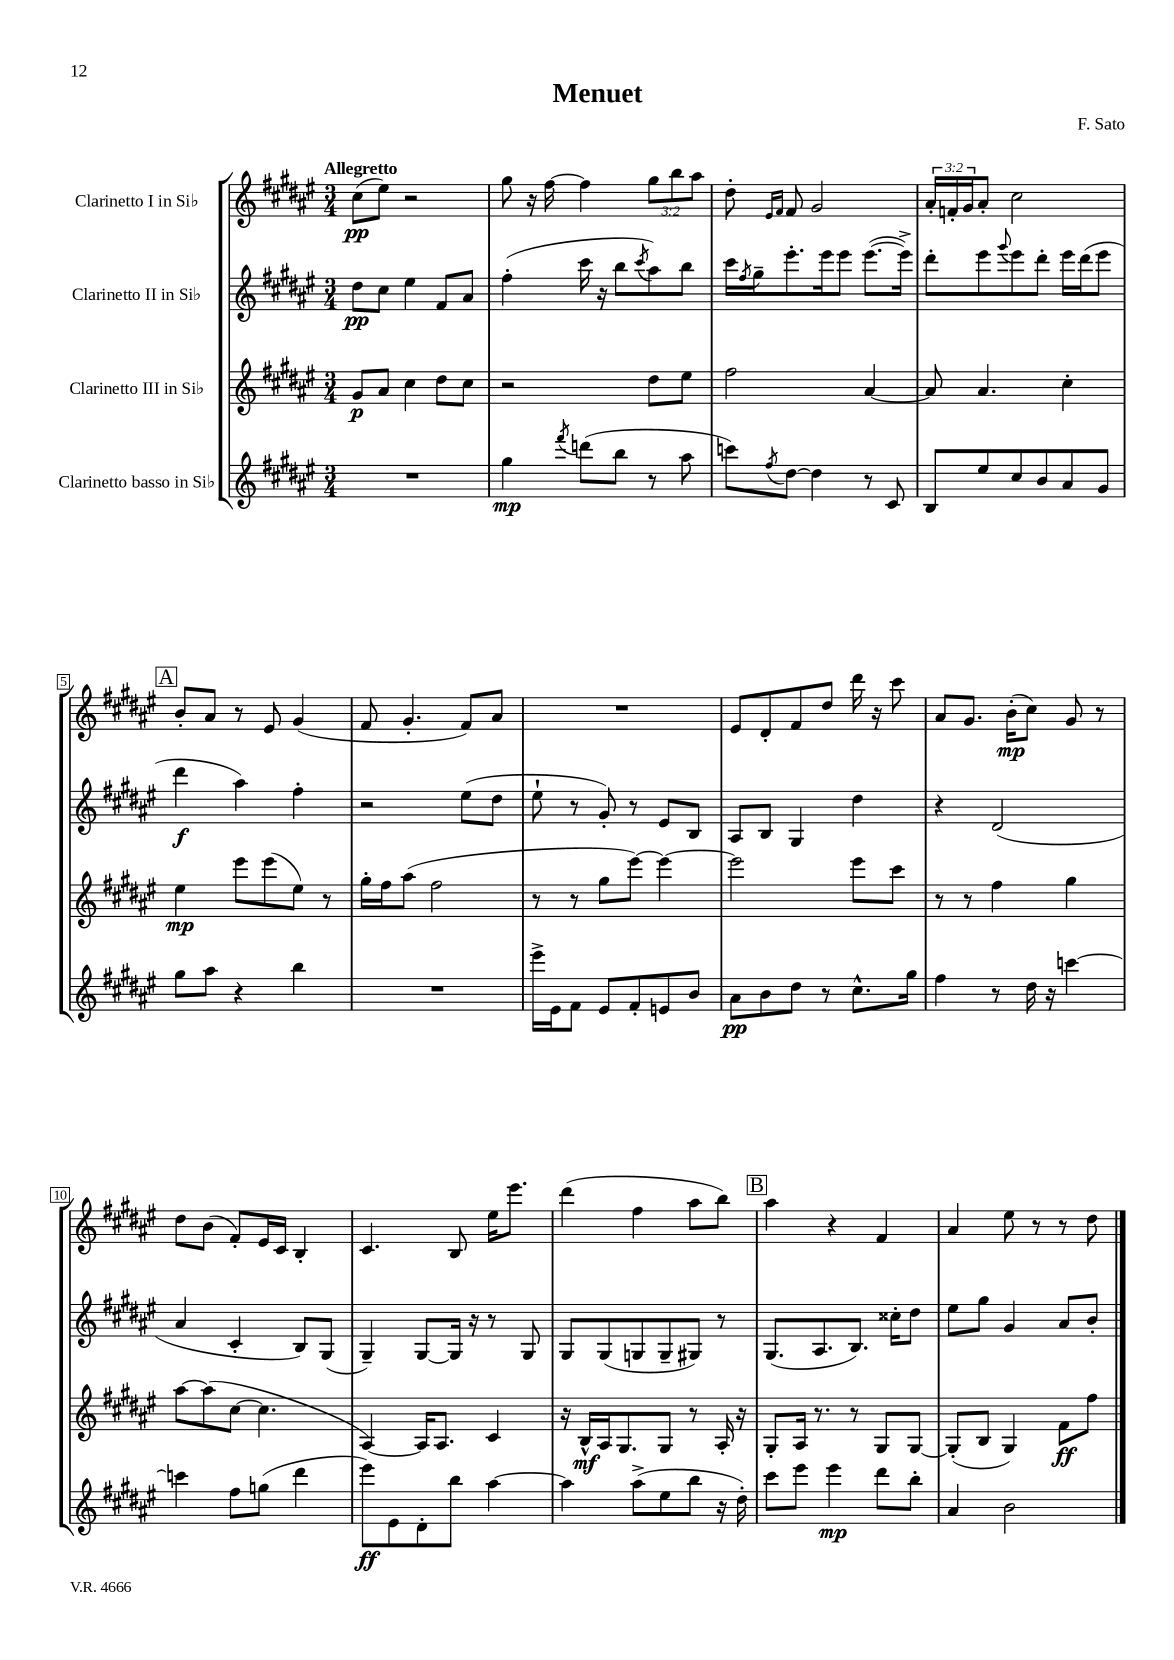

**kern	**dynam	**kern	**dynam	**kern	**dynam	**kern	**dynam
*part4	*part4	*part3	*part3	*part2	*part2	*part1	*part1
*staff4	*staff4	*staff3	*staff3	*staff2	*staff2	*staff1	*staff1
*I"Clarinetto basso in Si♭	*	*I"Clarinetto III in Si♭	*	*I"Clarinetto II in Si♭	*	*I"Clarinetto I in Si♭	*
*clefG2	*	*clefG2	*	*clefG2	*	*clefG2	*
*k[f#c#g#d#a#e#]	*	*k[f#c#g#d#a#e#]	*	*k[f#c#g#d#a#e#]	*	*k[f#c#g#d#a#e#]	*
*M3/4	*	*M3/4	*	*M3/4	*	*M3/4	*
=1	=1	=1	=1	=1	=1	=1	=1
!	!	!	!	!	!	!LO:TX:a:B:t=Allegretto	!
2.r	.	8g#/L	p	8dd#\L	pp	(8cc#\L	pp
.	.	8a#/J	.	8cc#\J	.	8ee#\J)	.
.	.	4cc#\	.	4ee#\	.	2r	.
.	.	8dd#\L	.	8f#/L	.	.	.
.	.	8cc#\J	.	8a#/J	.	.	.
=2	=2	=2	=2	=2	=2	=2	=2
4gg#\	mp	2r	.	(4ff#'\	.	8gg#\	.
.	.	.	.	.	.	16r	.
.	.	.	.	.	.	[16ff#\	.
8qfff#/	.	.	.	.	.	.	.
(8dddn\L	.	.	.	16ccc#\	.	4ff#\]	.
.	.	.	.	16r	.	.	.
8bb\J	.	.	.	8bb\L	.	.	.
.	.	.	.	8qccc#/	.	.	.
8r	.	8dd#\L	.	8aa#\)	.	12gg#\L	.
.	.	.	.	.	.	12bb\	.
8aa#\	.	8ee#\J	.	8bb\J	.	.	.
.	.	.	.	.	.	12aa#\J	.
=3	=3	=3	=3	=3	=3	=3	=3
8cccn\L)	.	2ff#\	.	16ccc#\LL	.	8dd#'\	.
.	.	.	.	8qff#/	.	.	.
.	.	.	.	16gg#~\J	.	.	.
.	.	.	.	.	.	16qqe#/LL	.
8qff#/	.	.	.	.	.	16qqf#/JJ	.
[8dd#\J	.	.	.	8.eee#'\	.	8f#/	.
4dd#\]	.	.	.	.	.	2g#/	.
.	.	.	.	16eee#\k	.	.	.
.	.	.	.	8eee#\J	.	.	.
8r	.	[4a#/	.	([8.eee#\L	.	.	.
8c#/	.	.	.	.	.	.	.
.	.	.	.	16eee#^\Jk])	.	.	.
=4	=4	=4	=4	=4	=4	=4	=4
8B/L	.	8a#/]	.	8ddd#'\L	.	24a#'/LL	.
.	.	.	.	.	.	24fn'/	.
.	.	.	.	.	.	24g#/J	.
8ee#/	.	4.a#/	.	8eee#\	.	8a#'/J	.
.	.	.	.	8qqggg#/	.	.	.
8cc#/	.	.	.	8eee#\	.	2cc#\	.
8b/	.	.	.	8ddd#'\J	.	.	.
8a#/	.	4cc#'\	.	16eee#\LL	.	.	.
.	.	.	.	(16ddd#\J	.	.	.
8g#/J	.	.	.	8eee#\J	.	.	.
!!LO:LB:g=z
!!LO:REH:place=s1:t=A
=5	=5	=5	=5	=5	=5	=5	=5
8gg#\L	.	4ee#\	mp	4ddd#\	f	8b'/L	.
8aa#\J	.	.	.	.	.	8a#/J	.
4r	.	8eee#\L	.	4aa#\)	.	8r	.
.	.	(8eee#\	.	.	.	8e#/	.
4bb\	.	8ee#\J)	.	4ff#'\	.	(4g#/	.
.	.	8r	.	.	.	.	.
=6	=6	=6	=6	=6	=6	=6	=6
2.r	.	16gg#'\LL	.	2r	.	8f#/	.
.	.	16ff#\J	.	.	.	.	.
.	.	(8aa#\J	.	.	.	4.g#'/	.
.	.	2ff#\	.	.	.	.	.
.	.	.	.	(8ee#\L	.	8f#/L)	.
.	.	.	.	8dd#\J	.	8a#/J	.
=7	=7	=7	=7	=7	=7	=7	=7
16eee#^\LL	.	8r	.	8ee#`\	.	2.r	.
16e#\J	.	.	.	.	.	.	.
8f#\J	.	8r	.	8r	.	.	.
8e#/L	.	8gg#\L	.	8g#'/)	.	.	.
8f#'/	.	[8eee#\J)	.	8r	.	.	.
8en/	.	4eee#\_	.	8e#/L	.	.	.
8b/J	.	.	.	8B/J	.	.	.
=8	=8	=8	=8	=8	=8	=8	=8
8a#\L	pp	2eee#\]	.	8A#/L	.	8e#/L	.
8b\	.	.	.	8B/J	.	8d#'/	.
8dd#\J	.	.	.	4G#/	.	8f#/	.
8r	.	.	.	.	.	8dd#/J	.
8.cc#^^\L	.	8eee#\L	.	4dd#\	.	16ddd#\	.
.	.	.	.	.	.	16r	.
.	.	8ccc#\J	.	.	.	8ccc#\	.
16gg#\Jk	.	.	.	.	.	.	.
=9	=9	=9	=9	=9	=9	=9	=9
4ff#\	.	8r	.	4r	.	8a#/L	.
.	.	8r	.	.	.	8.g#/J	.
8r	.	4ff#\	.	(2d#/	.	.	.
.	.	.	.	.	.	(16b'\KL	mp
16dd#\	.	.	.	.	.	8cc#\J)	.
16r	.	.	.	.	.	.	.
[4cccn\	.	4gg#\	.	.	.	8g#/	.
.	.	.	.	.	.	8r	.
!!LO:LB:g=z
=10	=10	=10	=10	=10	=10	=10	=10
4cccn\]	.	[8aa#\L	.	4a#/	.	8dd#\L	.
.	.	(8aa#\]	.	.	.	(8b\J	.
8ff#\L	.	[8cc#\J	.	4c#'/	.	8f#'/L)	.
(8ggn\J	.	4.cc#\]	.	.	.	16e#/L	.
.	.	.	.	.	.	16c#/JJ	.
4ddd#\	.	.	.	8B/L)	.	4B'/	.
.	.	.	.	(8G#/J	.	.	.
=11	=11	=11	=11	=11	=11	=11	=11
8eee#\L)	ff	[4A#/)	.	4G#~/)	.	4.c#/	.
8e#\	.	.	.	.	.	.	.
8d#'\	.	16A#/KL]	.	[8G#/L	.	.	.
.	.	8.A#/J	.	.	.	.	.
8bb\J	.	.	.	16G#/Jk]	.	8B/	.
.	.	.	.	16r	.	.	.
[4aa#\	.	4c#/	.	8r	.	16ee#\KL	.
.	.	.	.	.	.	8.eee#\J	.
.	.	.	.	8G#/	.	.	.
=12	=12	=12	=12	=12	=12	=12	=12
4aa#\]	.	16r	.	8G#/L	.	(4ddd#\	.
.	.	16B^^/LL	mf	.	.	.	.
.	.	16A#/J	.	(8G#/	.	.	.
.	.	8.G#/	.	.	.	.	.
(8aa#^\L	.	.	.	8Gn/	.	4ff#\	.
8ee#\	.	8G#/J	.	8G~/	.	.	.
8bb\J	.	8r	.	8G#X/J)	.	8aa#\L	.
16r	.	16A#'/	.	8r	.	8bb\J)	.
16dd#'\)	.	16r	.	.	.	.	.
!!LO:REH:place=s1:t=B
=13	=13	=13	=13	=13	=13	=13	=13
8ccc#\L	.	8G#'/L	.	(8.G#/L	.	4aa#\	.
8eee#\J	.	16A#/Jk	.	.	.	.	.
.	.	8.r	.	8.A#/	.	.	.
4eee#\	mp	.	.	.	.	4r	.
.	.	8r	.	8.B/J)	.	.	.
8ddd#\L	.	8G#/L	.	.	.	4f#/	.
.	.	.	.	16cc##X'\KL	.	.	.
8bb'\J	.	[8G#/J	.	8dd#\J	.	.	.
=14	=14	=14	=14	=14	=14	=14	=14
4a#/	.	(8G#'/L]	.	8ee#\L	.	4a#/	.
.	.	8B/J	.	8gg#\J	.	.	.
2b\	.	4G#/)	.	4g#/	.	8ee#\	.
.	.	.	.	.	.	8r	.
.	.	8f#\L	ff	8a#/L	.	8r	.
.	.	8ff#\J	.	8b'/J	.	8dd#\	.
==	==	==	==	==	==	==	==
*-	*-	*-	*-	*-	*-	*-	*-
